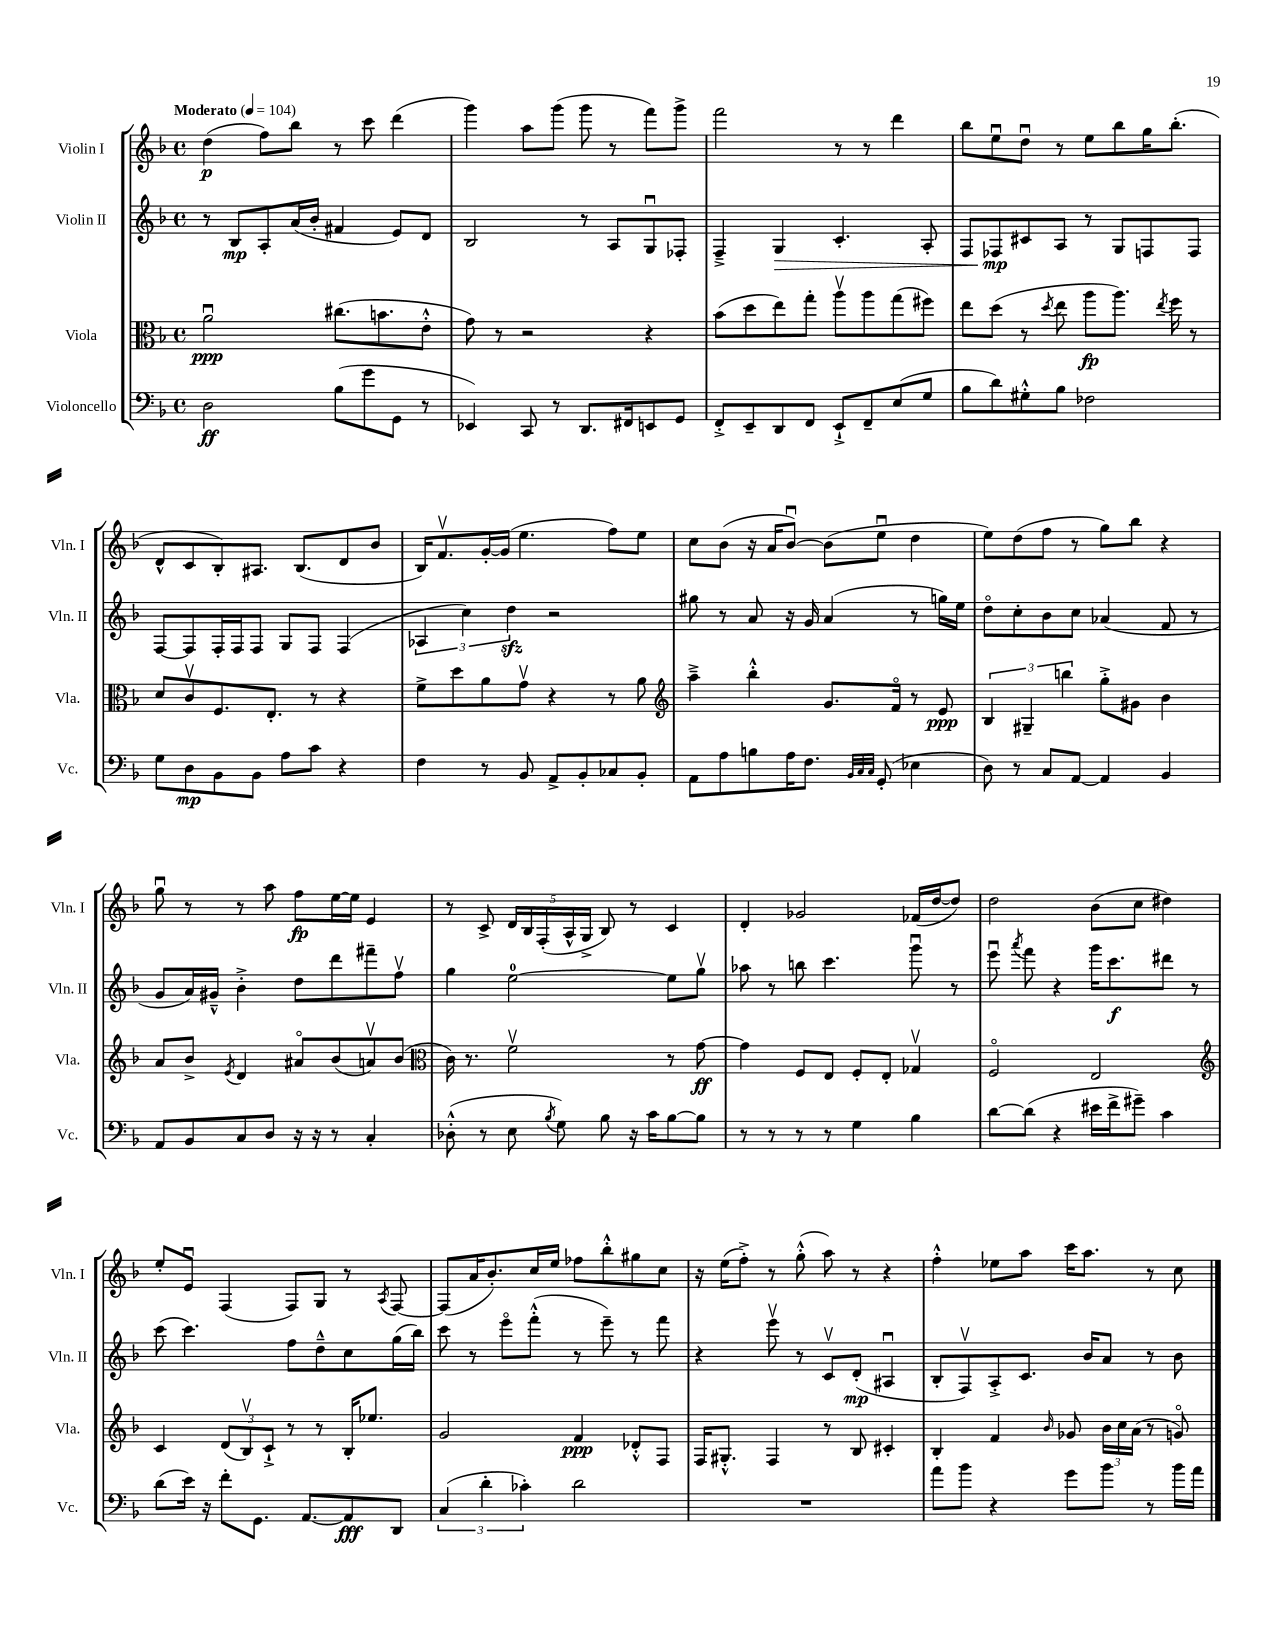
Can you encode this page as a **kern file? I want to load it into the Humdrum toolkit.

**kern	**dynam	**kern	**dynam	**kern	**dynam	**kern	**dynam
*part4	*part4	*part3	*part3	*part2	*part2	*part1	*part1
*staff4	*staff4	*staff3	*staff3	*staff2	*staff2	*staff1	*staff1
*I"Violoncello	*	*I"Viola	*	*I"Violin II	*	*I"Violin I	*
*I'Vc.	*	*I'Vla.	*	*I'Vln. II	*	*I'Vln. I	*
*clefF4	*	*clefC3	*	*clefG2	*	*clefG2	*
*k[b-]	*	*k[b-]	*	*k[b-]	*	*k[b-]	*
*M4/4	*	*M4/4	*	*M4/4	*	*M4/4	*
*met(c)	*	*met(c)	*	*met(c)	*	*met(c)	*
*MM104	*	*MM104	*	*MM104	*	*MM104	*
=1	=1	=1	=1	=1	=1	=1	=1
!	!	!	!	!	!	!LO:TX:a:B:t=Moderato	!
2D\	ff	2au\	ppp	8r	.	(4dd\	p
.	.	.	.	8B-/L	mp	.	.
.	.	.	.	8A'/	.	8ff\L)	.
.	.	.	.	(16a/L	.	8bb-\J	.
.	.	.	.	16b-'/JJ	.	.	.
(8B-\L	.	(8.cc#X\L	.	4f#X/	.	8r	.
8g\	.	.	.	.	.	8ccc\	.
.	.	8.bn\	.	.	.	.	.
8GG\J	.	.	.	8e/L)	.	(4ddd\	.
8r	.	8e'^^\J	.	8d/J	.	.	.
=2	=2	=2	=2	=2	=2	=2	=2
4EE-X/)	.	8g\)	.	2B-/	.	4ggg\)	.
.	.	8r	.	.	.	.	.
8CC/	.	2r	.	.	.	8aa\L	.
8r	.	.	.	.	.	(8ggg\J	.
8.DD/L	.	.	.	8r	.	8ggg\	.
.	.	.	.	8A/L	.	8r	.
16FF#X/k	.	.	.	.	.	.	.
8EEn/	.	4r	.	8Gu/	.	8fff\L)	.
8GG/J	.	.	.	8F-X'/J	.	8ggg^\J	.
=3	=3	=3	=3	=3	=3	=3	=3
8FF'^/L	.	(8b-\L	.	4F~^/	.	2fff\	.
8EE~/	.	8dd\	.	.	.	.	.
!	!	!	!	!	!LO:HP:b	!	!
8DD/	.	8ee\)	.	4G/	>	.	.
8FF/J	.	8gg'\J	.	.	.	.	.
8EE`^/L	.	8aav\L	.	4.c'/	.	8r	.
8FF~/	.	8aa\	.	.	.	8r	.
(8E/	.	(8gg\	.	.	.	4ddd\	.
8G/J	.	8ff#X\J)	.	8A'/	.	.	.
=4	=4	=4	=4	=4	=4	=4	=4
8B-\L	.	8ee\L	.	8F/L	.	8bb-\L	.
8d\)	.	(8dd\J	.	8F-X/	mp	8eeu\	.
8G#X'^^\	.	8r	.	8c#X/	]	8ddu\J	.
.	.	8qdd/	.	.	.	.	.
8B-\J	.	8ee\	.	8A/J	.	8r	.
2F-X\	.	8aa\L	fp	8r	.	8ee\L	.
.	.	8.aa\J)	.	8G/L	.	8bb-\	.
.	.	.	.	8Fn/	.	16gg\K	.
.	.	8qee/	.	.	.	.	.
.	.	16ff\	.	.	.	(8.bb-'\J	.
.	.	8r	.	8F/J	.	.	.
!!LO:LB:g=z
=5	=5	=5	=5	=5	=5	=5	=5
8G\L	.	8d/L	.	[8F/L	.	8d^^/L	.
8D\	mp	8cv/	.	8F/]	.	8c/	.
8BB-\	.	8.F/	.	16F'/L	.	8B-'/)	.
.	.	.	.	16F/J	.	.	.
8BB-\J	.	.	.	8F/J	.	8.A#X/J	.
.	.	8.E'/J	.	.	.	.	.
8A\L	.	.	.	8G/L	.	.	.
.	.	.	.	.	.	(8.B-/L	.
8c\J	.	8r	.	8F/J	.	.	.
4r	.	4r	.	(4F/	.	8d/	.
.	.	.	.	.	.	8b-/J	.
=6	=6	=6	=6	=6	=6	=6	=6
4F\	.	8f^\L	.	6A-X/	.	16B-/KL)	.
.	.	.	.	.	.	8.fv/	.
.	.	8dd\	.	.	.	.	.
.	.	.	.	6cc\)	.	.	.
8r	.	8a\	.	.	.	[16g'/L	.
.	.	.	.	.	.	(16g/JJ]	.
.	.	.	.	6ddzz\	.	.	.
8BB-/	.	8gv\J	.	.	.	4.ee\	.
8AA^/L	.	4r	.	2r	.	.	.
8BB-'/	.	.	.	.	.	.	.
8C-X/	.	8r	.	.	.	8ff\L)	.
8BB-'/J	.	8a\	.	.	.	8ee\J	.
=7	=7	=7	=7	=7	=7	=7	=7
*	*	*clefG2	*	*	*	*	*
8AA\L	.	4aa~^\	.	8gg#X\	.	8cc\L	.
8A\	.	.	.	8r	.	(8b-\J	.
8Bn\	.	4bb-'^^\	.	8a/	.	16r	.
.	.	.	.	.	.	16a/KL	.
16A\K	.	.	.	16r	.	[8b-u/J)	.
8.F\J	.	.	.	16g/	.	.	.
.	.	8.g/L	.	(4a/	.	(8b-\L]	.
32qqBB-/LLL	.	.	.	.	.	.	.
32qqC/	.	.	.	.	.	.	.
32qqC/JJJ	.	.	.	.	.	.	.
(8GG'/	.	.	.	.	.	8eeu\J	.
.	.	16f/Jk	.	.	.	.	.
4E-X\	.	8r	.	8r	.	4dd\	.
.	.	8e/	ppp	16ggn\LL)	.	.	.
.	.	.	.	16ee\JJ	.	.	.
=8	=8	=8	=8	=8	=8	=8	=8
8D\)	.	6B-/	.	8dd\L	.	8ee\L)	.
8r	.	.	.	8cc'\	.	(8dd\	.
.	.	6G#X~/	.	.	.	.	.
8C/L	.	.	.	8b-\	.	8ff\J	.
.	.	6bbn\	.	.	.	.	.
[8AA/J	.	.	.	8cc\J	.	8r	.
4AA/]	.	8gg'^\L	.	(4a-X/	.	8gg\L)	.
.	.	8g#X\J	.	.	.	8bb-\J	.
4BB-/	.	4b-\	.	8f/	.	4r	.
.	.	.	.	8r	.	.	.
!!LO:LB:g=z
=9	=9	=9	=9	=9	=9	=9	=9
8AA/L	.	8a/L	.	8g/L	.	8ggu\	.
8BB-/	.	8b-^/J	.	16a/L)	.	8r	.
.	.	.	.	16g#X~^^/JJ	.	.	.
.	.	8qe/	.	.	.	.	.
8C/	.	4d/	.	4b-'^\	.	8r	.
8D/J	.	.	.	.	.	8aa\	.
16r	.	8a#X/L	.	8dd\L	.	8ff\L	fp
16r	.	.	.	.	.	.	.
8r	.	(8b-/	.	8ddd\	.	[16ee\L	.
.	.	.	.	.	.	16ee\JJ]	.
4C'/	.	8anv/)	.	8fff#X~\	.	4e/	.
.	.	(8b-/J	.	8ffv\J	.	.	.
=10	=10	=10	=10	=10	=10	=10	=10
*	*	*clefC3	*	*	*	*	*
(8D-X'^^\	.	16c\)	.	4gg\	.	8r	.
.	.	8.r	.	.	.	.	.
8r	.	.	.	.	.	8c^/	.
8E\	.	2fv\	.	[2ee\	.	20d/LL	.
.	.	.	.	.	.	20B-/	.
.	.	.	.	.	.	(20F'/	.
8qB-/	.	.	.	.	.	.	.
8G\)	.	.	.	.	.	.	.
.	.	.	.	.	.	20A^^/	.
.	.	.	.	.	.	20G^/JJ	.
8B-\	.	.	.	.	.	8B-/)	.
16r	.	.	.	.	.	8r	.
16c\KL	.	.	.	.	.	.	.
[8B-\	.	8r	.	8ee\L]	.	4c/	.
8B-\J]	.	[8g\	ff	8ggv\J	.	.	.
=11	=11	=11	=11	=11	=11	=11	=11
8r	.	4g\]	.	8aa-X\	.	4d'/	.
8r	.	.	.	8r	.	.	.
8r	.	8F/L	.	8bbn\	.	2g-X/	.
8r	.	8E/J	.	4.ccc\	.	.	.
4G\	.	8F'/L	.	.	.	.	.
.	.	8E'/J	.	.	.	.	.
4B-\	.	4G-Xv/	.	8gggu\	.	(16f-X/LL	.
.	.	.	.	.	.	[16dd/J	.
.	.	.	.	8r	.	8dd/J])	.
=12	=12	=12	=12	=12	=12	=12	=12
[8d\L	.	2F/	.	8eeeu\	.	2dd\	.
.	.	.	.	8qaaa/	.	.	.
(8d\J]	.	.	.	8fff\	.	.	.
4r	.	.	.	4r	.	.	.
16e#X\LL	.	2E/	.	16ggg\KL	.	(8b-\L	.
16f^\J	.	.	.	8.ccc\	f	.	.
8g#X~\J)	.	.	.	.	.	8cc\J	.
4c\	.	.	.	8ddd#X\J	.	4dd#X\)	.
.	.	.	.	8r	.	.	.
!!LO:LB:g=z
=13	=13	=13	=13	=13	=13	=13	=13
*	*	*clefG2	*	*	*	*	*
(8d\L	.	4c/	.	(8ccc\	.	8ee'/L	.
16e\Jk)	.	.	.	4.ccc\)	.	8eu/J	.
16r	.	.	.	.	.	.	.
8f'\L	.	(12d/L	.	.	.	(4F/	.
.	.	12B-v/)	.	.	.	.	.
8.GG\J	.	.	.	.	.	.	.
.	.	12c`^/J	.	.	.	.	.
.	.	8r	.	8ff\L	.	8F/L)	.
[8.AA/L	.	.	.	.	.	.	.
.	.	8r	.	8dd~^^\	.	8G/J	.
8AA/]	fff	16B-'/KL	.	8cc\	.	8r	.
.	.	8.ee-X/J	.	.	.	.	.
.	.	.	.	.	.	8qA/	.
8DD/J	.	.	.	(16gg\L	.	[8F/	.
.	.	.	.	16bb-\JJ)	.	.	.
=14	=14	=14	=14	=14	=14	=14	=14
(6C/	.	2g/	.	8ccc\	.	(8F/L]	.
.	.	.	.	8r	.	16a/K	.
6d'\	.	.	.	.	.	.	.
.	.	.	.	.	.	8.b-'/)	.
.	.	.	.	8eee\L	.	.	.
6c-X'\)	.	.	.	.	.	.	.
.	.	.	.	(8fff'^^\J	.	16cc/L	.
.	.	.	.	.	.	16ee/JJ	.
2d\	.	4f/	ppp	8r	.	8ff-X\L	.
.	.	.	.	8eee~\)	.	8bb-'^^\	.
.	.	8d-X'^^/L	.	8r	.	8gg#X\	.
.	.	8F/J	.	8fff\	.	8cc\J	.
=15	=15	=15	=15	=15	=15	=15	=15
1r	.	16F/KL	.	4r	.	16r	.
.	.	8.G#X'^^/J	.	.	.	(16ee\KL	.
.	.	.	.	.	.	8ff'^\J)	.
.	.	4F/	.	8eeev\	.	8r	.
.	.	.	.	8r	.	(8gg'^^\	.
.	.	8r	.	8cv/L	.	8aa\)	.
.	.	8B-/	.	(8d'/J	mp	8r	.
.	.	4c#X'/	.	4A#Xu/	.	4r	.
=16	=16	=16	=16	=16	=16	=16	=16
8a\L	.	4B-'/	.	8B-'/L	.	4ff'^^\	.
8b-\J	.	.	.	8Fv/)	.	.	.
4r	.	4f/	.	8A'^/	.	8ee-X\L	.
.	.	.	.	8.c/J	.	8aa\J	.
.	.	16qqb-/	.	.	.	.	.
8g\L	.	8g-X/	.	.	.	16ccc\KL	.
.	.	.	.	16b-/KL	.	8.aa\J	.
8b-\J	.	24b-\LL	.	8a/J	.	.	.
.	.	24cc\	.	.	.	.	.
.	.	(24a\JJ	.	.	.	.	.
8r	.	8r	.	8r	.	8r	.
16b-\LL	.	8gn/)	.	8b-\	.	8cc\	.
16a\JJ	.	.	.	.	.	.	.
==	==	==	==	==	==	==	==
*-	*-	*-	*-	*-	*-	*-	*-
